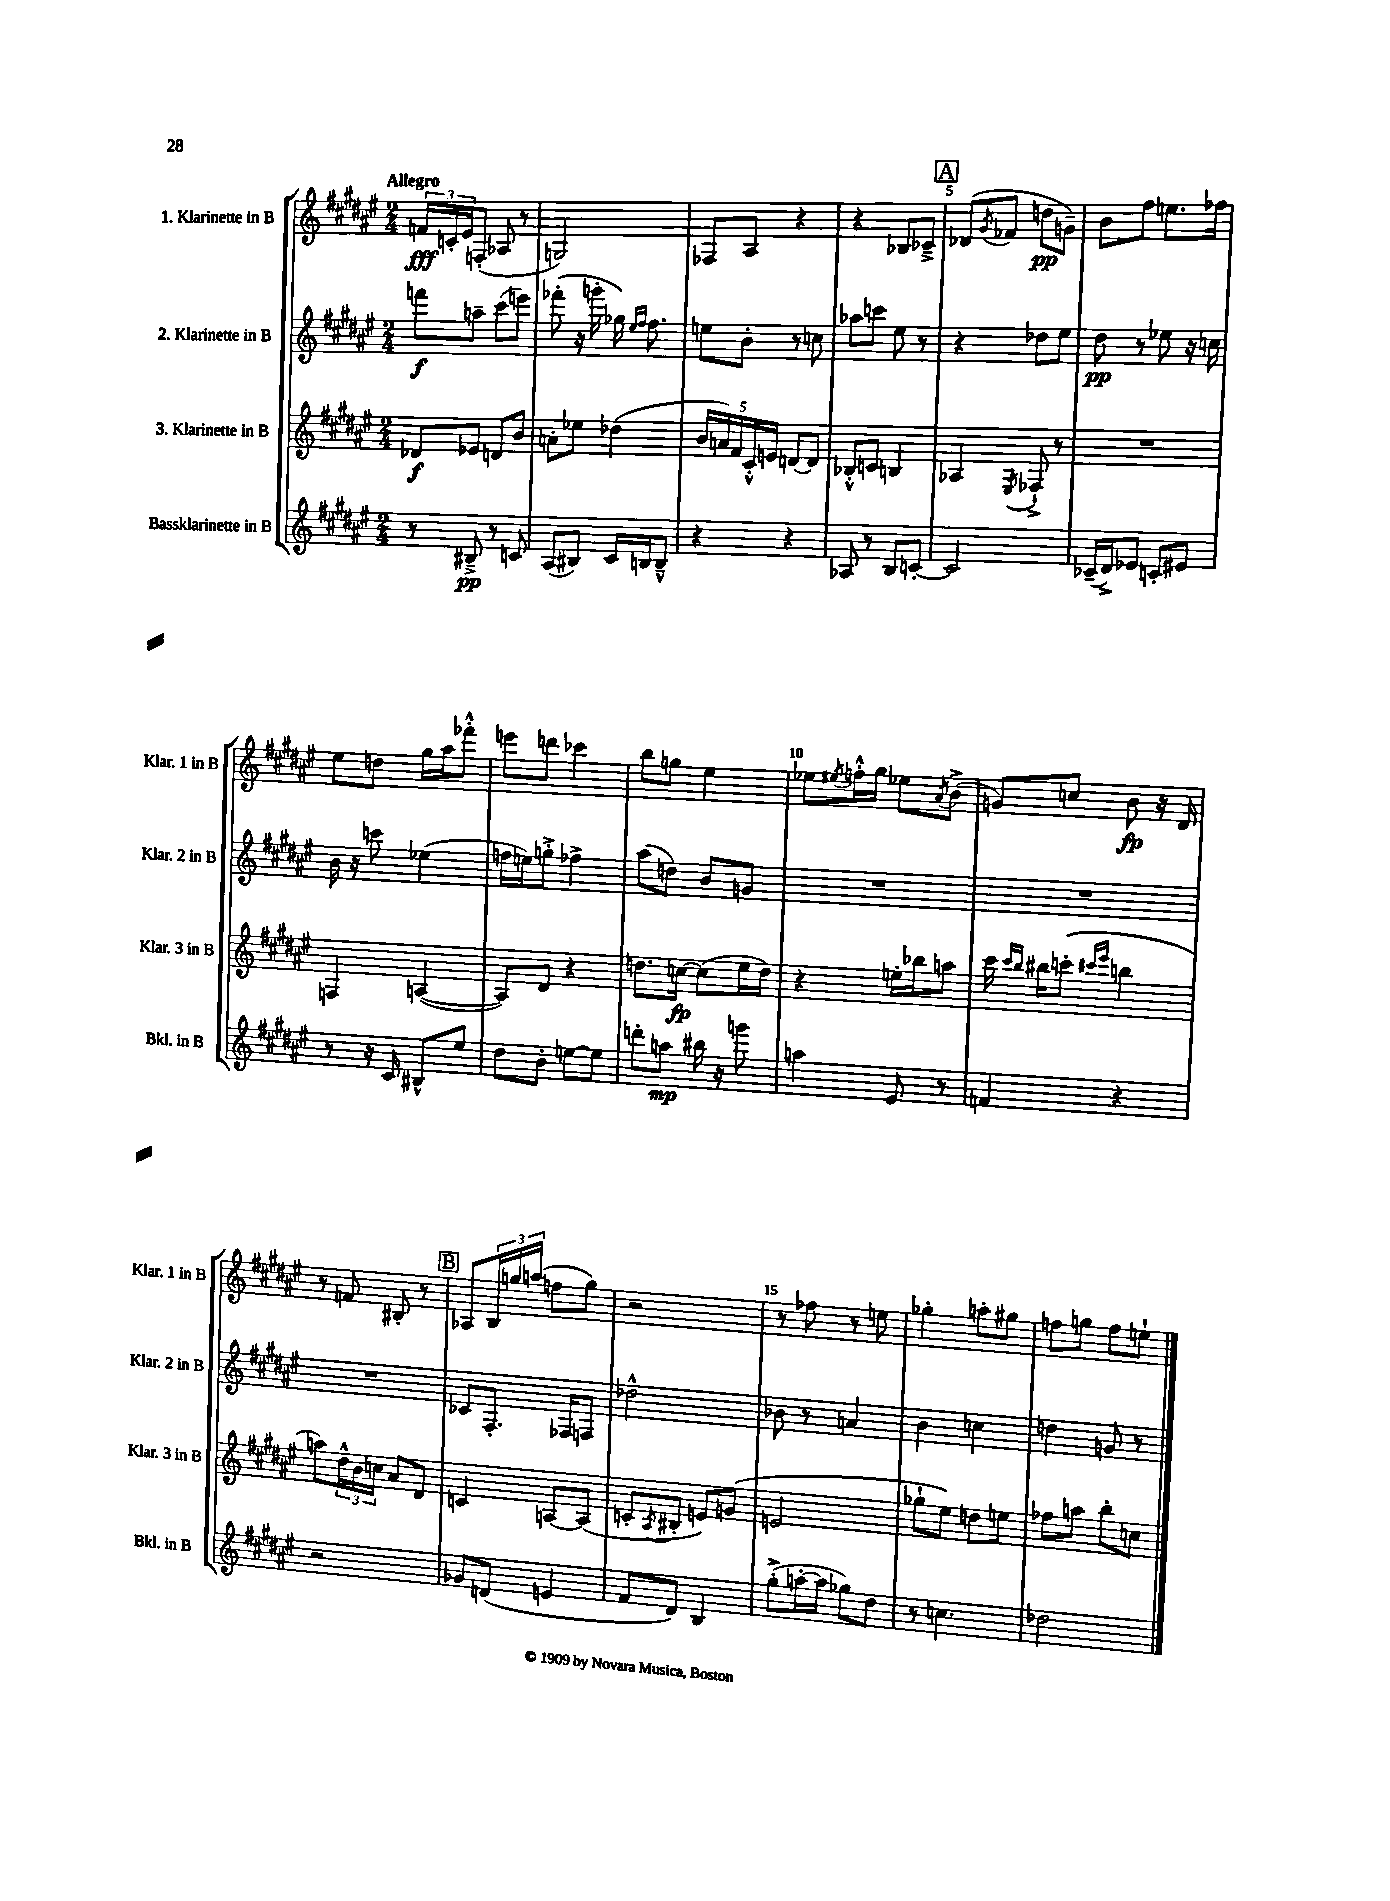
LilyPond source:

<<
\new StaffGroup <<
\new Staff = "s0" \with { instrumentName = "1. Klarinette in B" shortInstrumentName = "Klar. 1 in B" } {
    \clef treble \key fis \major \numericTimeSignature \time 2/4 \tempo "Allegro"
    \tuplet 3/2 { f'16\fff c'16-. eis'16 } f8-.( aes8 r8 |
    g2) |
    fes8 ais8 r4 |
    r4 bes8 ces'8---> |
    \mark \markup { \box "A" } des'8( \acciaccatura { gis'8 } fes'8 d''8\pp g'8--) |
    b'8 fis''8 e''8. fes''16 |
    eis''8 d''8 gis''16 ais''16 fes'''8-.-^ |
    e'''8 d'''8 ces'''4 |
    b''8 g''8 eis''4 |
    ees''8 \acciaccatura { eis''8 } f''16-.-^ gis''16 ees''8 \acciaccatura { ais'8 } b'8->( |
    g'8) c''8 b'8\fp r16 dis'16 |
    r8 f'8 bis8-. r8 |
    \mark \markup { \box "B" } aes8 \tuplet 3/2 { b16 g''16 a''16( } f''8 g''8) |
    r2 |
    r8 fes''8 r8 e''8 |
    ges''4-. a''8-. gis''8 |
    f''8 g''8 f''8 e''8-! \bar "|." |
}
\new Staff = "s1" \with { instrumentName = "2. Klarinette in B" shortInstrumentName = "Klar. 2 in B" } {
    \clef treble \key fis \major \numericTimeSignature \time 2/4
    f'''8\f a''8-- cis'''8( e'''8) |
    fes'''8-.( r16 g'''16-. ges''16) \grace { eis''16 fis''16 } fis''8. |
    e''8 b'8-. r8 c''8 |
    aes''8 c'''8 eis''8 r8 |
    \mark \markup { \box "A" } r4 des''8 eis''8 |
    dis''8\pp r8 ees''8 r16 c''16 |
    b'16 r16 c'''8 ees''4( |
    f''16 e''16) g''8-.-> fes''4-> |
    ais''8( d''8) b'8 g'8 |
    R2 |
    R2 |
    R2 |
    \mark \markup { \box "B" } ces'8 fis8.-. fes16 f8 |
    des''2-^ |
    bes'8 r8 a'4 |
    b'4 c''4 |
    d''4 g'8 r8 \bar "|." |
}
\new Staff = "s2" \with { instrumentName = "3. Klarinette in B" shortInstrumentName = "Klar. 3 in B" } {
    \clef treble \key fis \major \numericTimeSignature \time 2/4
    des'8\f ees'8 d'8 b'8 |
    a'8-. ees''8 des''4( |
    \tuplet 5/4 { b'16 a'16) fis'16 cis'16-.-^ e'16 } d'8~ d'8 |
    bes8-.-^ c'8 b4 |
    \mark \markup { \box "A" } aes4 \acciaccatura { eis8 } fes8-!-> r8 |
    R2 |
    f4 a4~( |
    a8) dis'8 r4 |
    d''8. c''16~\fp c''8( eis''16 d''16) |
    r4 e''16-. bes''16 a''8 |
    cis'''16 \grace { cis'''16 b''16 } bis''16 c'''8-.( \grace { cis'''16 eis'''16 } b''4 |
    a''8) \tuplet 3/2 { dis''16-^ b'16 c''16 } ais'8 dis'8 |
    \mark \markup { \box "B" } c'4 a8~ a8( |
    c'8-. \acciaccatura { ais8 } bis8-. e'8) g'8( |
    e'2 |
    ges''8-! eis''8) d''8 e''8 |
    fes''8 a''8 b''8-. c''8 \bar "|." |
}
\new Staff = "s3" \with { instrumentName = "Bassklarinette in B" shortInstrumentName = "Bkl. in B" } {
    \clef treble \key fis \major \numericTimeSignature \time 2/4
    r8 bis8--->\pp r8 c'8 |
    ais8( bis8) cis'16 b16 b8---^ |
    r4 r4 |
    aes8 r8 b8 c'8~-. |
    \mark \markup { \box "A" } c'2 |
    ces'16--( dis'16->) ees'8 c'8-. eis'8 |
    r8 r16 cis'16 bis8-^ eis''8 |
    dis''8 b'8-. e''8~ e''8 |
    d'''8-. a''8\mp bis''16 r16 g'''8 |
    a''4 eis'8 r8 |
    f'4 r4 |
    r2 |
    \mark \markup { \box "B" } ges'8 d'8( e'4 |
    fis'8 dis'8) b4 |
    gis''8-.->( a''16~-. a''16 ges''8) dis''8 |
    r8 c''4. |
    des''2 \bar "|." |
}
>>
>>
\layout { \context { \Score \override BarNumber.break-visibility = ##(#f #t #t) barNumberVisibility = #(every-nth-bar-number-visible 5) } }
